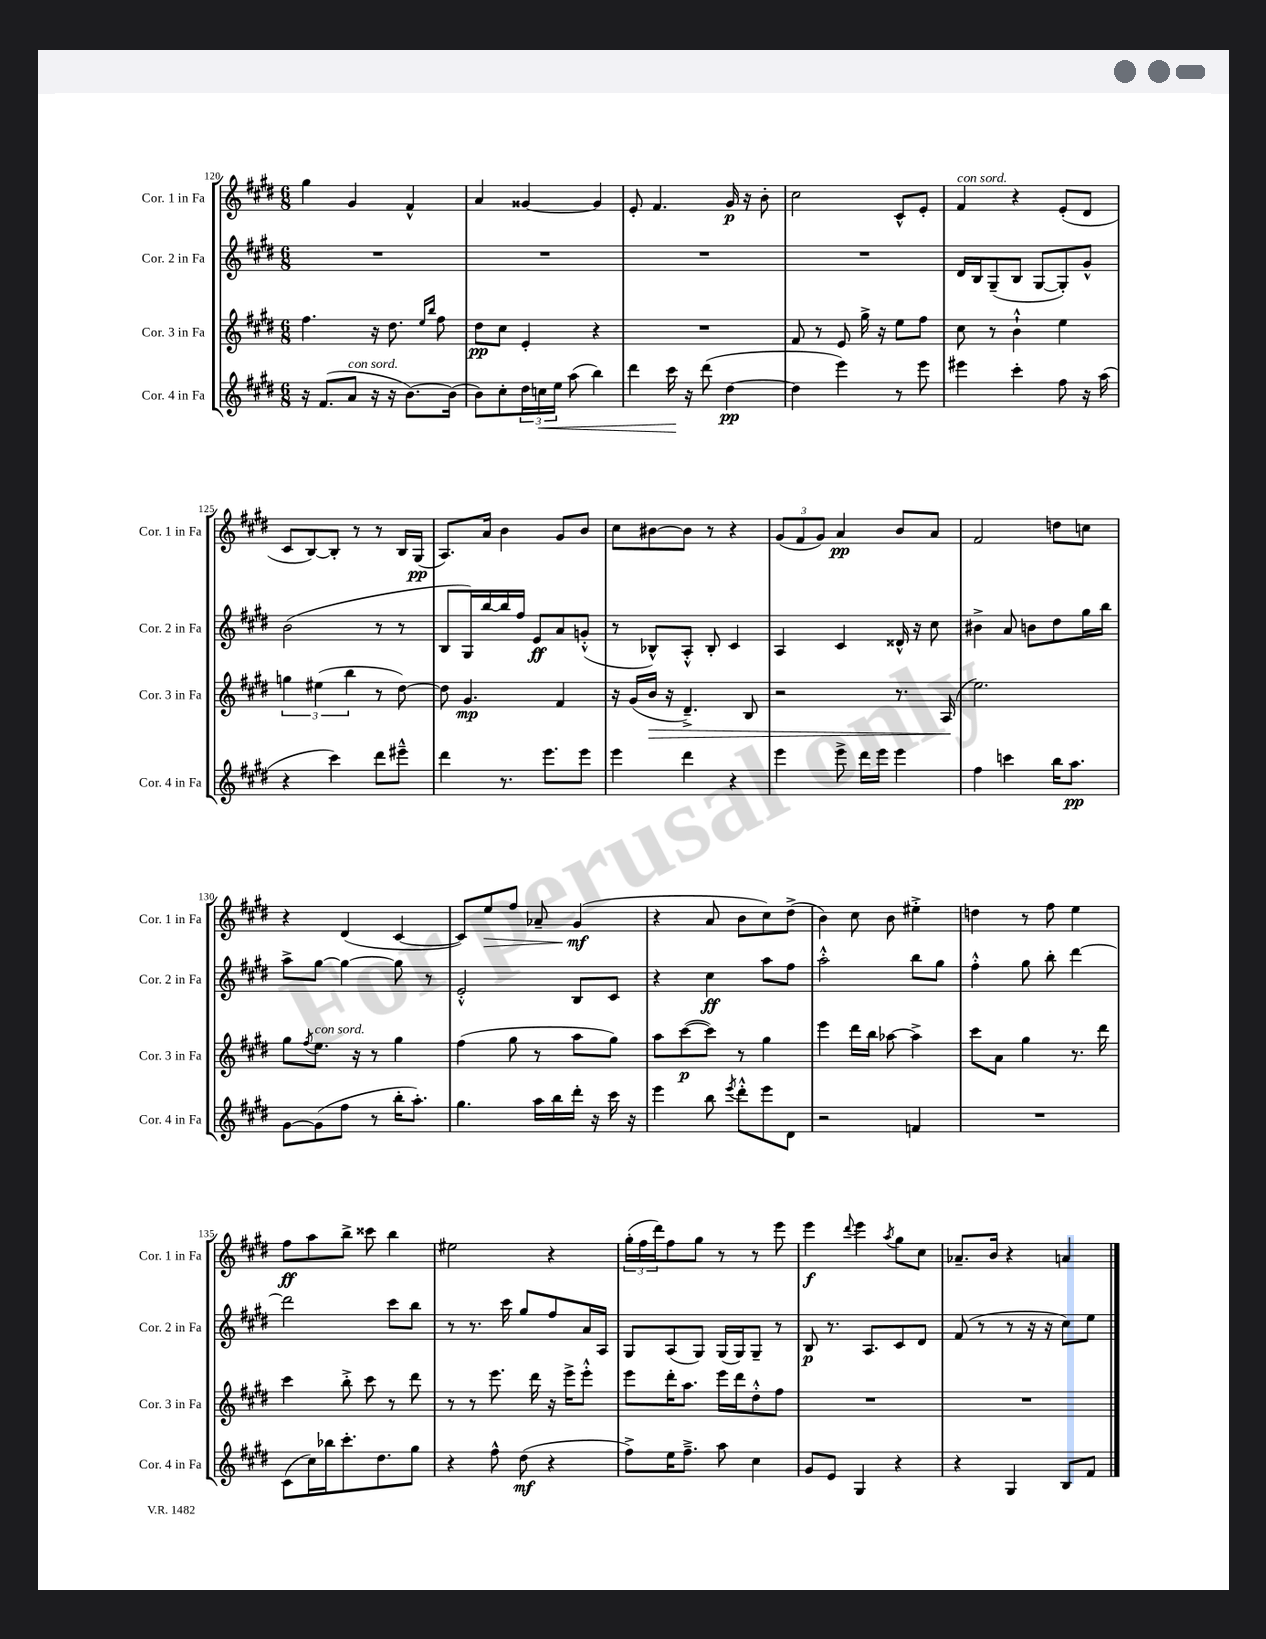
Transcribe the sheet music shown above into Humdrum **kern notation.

**kern	**kern	**kern	**kern
*staff4	*staff3	*staff2	*staff1
*clefG2	*clefG2	*clefG2	*clefG2
*k[f#c#g#d#]	*k[f#c#g#d#]	*k[f#c#g#d#]	*k[f#c#g#d#]
*M6/8	*M6/8	*M6/8	*M6/8
16r	4.ff#	2.r	4gg#
(8.f#	.	.	.
8a	.	.	4g#
16r	16r	.	.
16r	8.dd#	.	.
[8.b)	.	.	4f#^^
.	16qqee	.	.
.	16qqbb	.	.
.	8ff#	.	.
(16b]	.	.	.
=	=	=	=
8b)	8dd#	2.r	4a
8cc#'	8cc#	.	.
24dd#	4e'	.	[4g##
24cc	.	.	.
24ee	.	.	.
(8aa	.	.	.
4bb)	4r	.	4g##]
=	=	=	=
4ddd#	2.r	2.r	8e'
.	.	.	4.f#
16ccc#	.	.	.
16r	.	.	.
(8ddd#	.	.	.
[4dd#	.	.	16g#
.	.	.	16r
.	.	.	8b'
=	=	=	=
4dd#]	8f#	2.r	2cc#
.	8r	.	.
4eee)	8e	.	.
.	16gg#^	.	.
.	16r	.	.
8r	8ee	.	8c#^^
8eee	8ff#	.	8e'
=	=	=	=
4eee#	8cc#	16d#	4f#
.	.	16B	.
.	8r	(8G#~	.
4ccc#'	4b`^^	8B	4r
.	.	[8G#	.
8ff#	4ee	8G#'])	(8e'
16r	.	8g#^^	8d#
(16aa	.	.	.
=	=	=	=
4r	6gg	(2b	8c#
.	.	.	[8B)
.	(6ee#	.	.
4ccc#)	.	.	8B']
.	6bb	.	.
.	.	.	8r
8ddd#	8r	8r	8r
8eee#~^^	[8dd#)	8r	16B
.	.	.	(16G#
=	=	=	=
4ddd#	8dd#]	8B	8.A)
.	4.g#	16G#)	.
.	.	[16bb	16a
8.r	.	16bb]	4b
.	.	16ff#	.
.	.	8e	.
8.eee	.	.	.
.	4f#	8a	8g#
8eee	.	(8g'^^	8b
=	=	=	=
4eee	16r	8r	8cc#
.	(16g#	.	.
.	16b	8B-^^)	[8b#
.	16r	.	.
4ddd#	4.d#~^)	8A'^^	8b#]
.	.	8B-'	8r
4r	.	4c#	4r
.	8B	.	.
=	=	=	=
4eee	2r	4A	(12g#
.	.	.	12f#
.	.	.	12g#)
8eee^	.	4c#	4a
16ddd#	.	.	.
16eee	.	.	.
4eee	8.r	16d##^^	8b
.	.	16r	.
.	.	8cc#	8a
.	(16A	.	.
=	=	=	=
4ff#	2.ee)	4b#^	2f#
4ccc	.	8a	.
.	.	8b	.
16bb	.	8dd#	8dd
8.aa	.	.	.
.	.	16gg#	8cc
.	.	16bb	.
=	=	=	=
[8g#	8gg#	8aa^	4r
.	8qff#	.	.
(8g#]	8.ee	[8gg#	.
8ff#	.	4gg#_	(4d#
.	16r	.	.
8r	8r	.	.
16bb'	4gg#	8gg#]	[4c#
8.aa')	.	.	.
.	.	8r	.
=	=	=	=
4.gg#	(4ff#	2e'^^	8c#])
.	.	.	8ee
.	8gg#	.	8ff#
16aa	8r	.	8a-~
16bb	.	.	.
16ddd#'	8aa	8B	(4g#
16r	.	.	.
16ccc#	8gg#)	8c#	.
16r	.	.	.
=	=	=	=
4eee	8aa	4r	4r
.	([8ccc#	.	.
8bb	8ccc#])	4cc#	8a
8qeee	.	.	.
8ddd#'^^	8r	.	8b
8eee	4gg#	8aa	8cc#)
8d#	.	8ff#	(8dd#^
=	=	=	=
2r	4eee	2aa'^^	4b)
.	16ddd#	.	8cc#
.	16bb	.	.
.	[8aa-	.	8b
4f	4aa-^]	8bb	4ee#'^
.	.	8gg#	.
=	=	=	=
2.r	8ccc#	4ff#'^^	4dd
.	8a	.	.
.	4gg#	8gg#	8r
.	.	8bb'	8ff#
.	8.r	[4ddd#	4ee
.	16ddd#	.	.
=	=	=	=
(8c#	4ccc#	2ddd#]	8ff#
16cc#)	.	.	8aa
16bb-	.	.	.
8.ccc#'	8bb'^	.	8bb^
.	8ccc#	.	8ccc##
8.dd#	.	.	.
.	8r	8ccc#	4bb
8gg#	8ddd#	8bb	.
=	=	=	=
4r	8r	8r	2ee#
.	8r	8.r	.
8ff#^^	8.eee	.	.
.	.	16ccc#	.
(8dd#	.	8gg#	.
.	16ddd#	.	.
4r	16r	8ff#	4r
.	16eee^	.	.
.	8eee'^^	16a	.
.	.	16A	.
=	=	=	=
8ff#^)	8eee	8G#	(24gg#'
.	.	.	24ff#
.	.	.	24ddd#)
16ee	16ddd#'	(8A	8ff#
8.ff#~^	8.aa	.	.
.	.	8G#)	8gg#
8aa	16eee	(16G#	8r
.	16ddd#	16G#)	.
4cc#	8dd#'^^	8G#~	8r
.	8ff#	8r	8eee
=	=	=	=
8g#	2.r	8B	4eee
8e	.	8.r	.
.	.	.	8qqddd#
4G#	.	.	4eee
.	.	8.A	.
.	.	.	8qaa
4r	.	8c#	8gg#
.	.	8d#	8cc#
=	=	=	=
4r	2.r	(8f#	8.a-~
.	.	8r	.
.	.	.	16b
4G#	.	8r	4r
.	.	16r	.
.	.	16r	.
8B	.	8cc#)	4a
8f#	.	8ee	.
==	==	==	==
*-	*-	*-	*-
